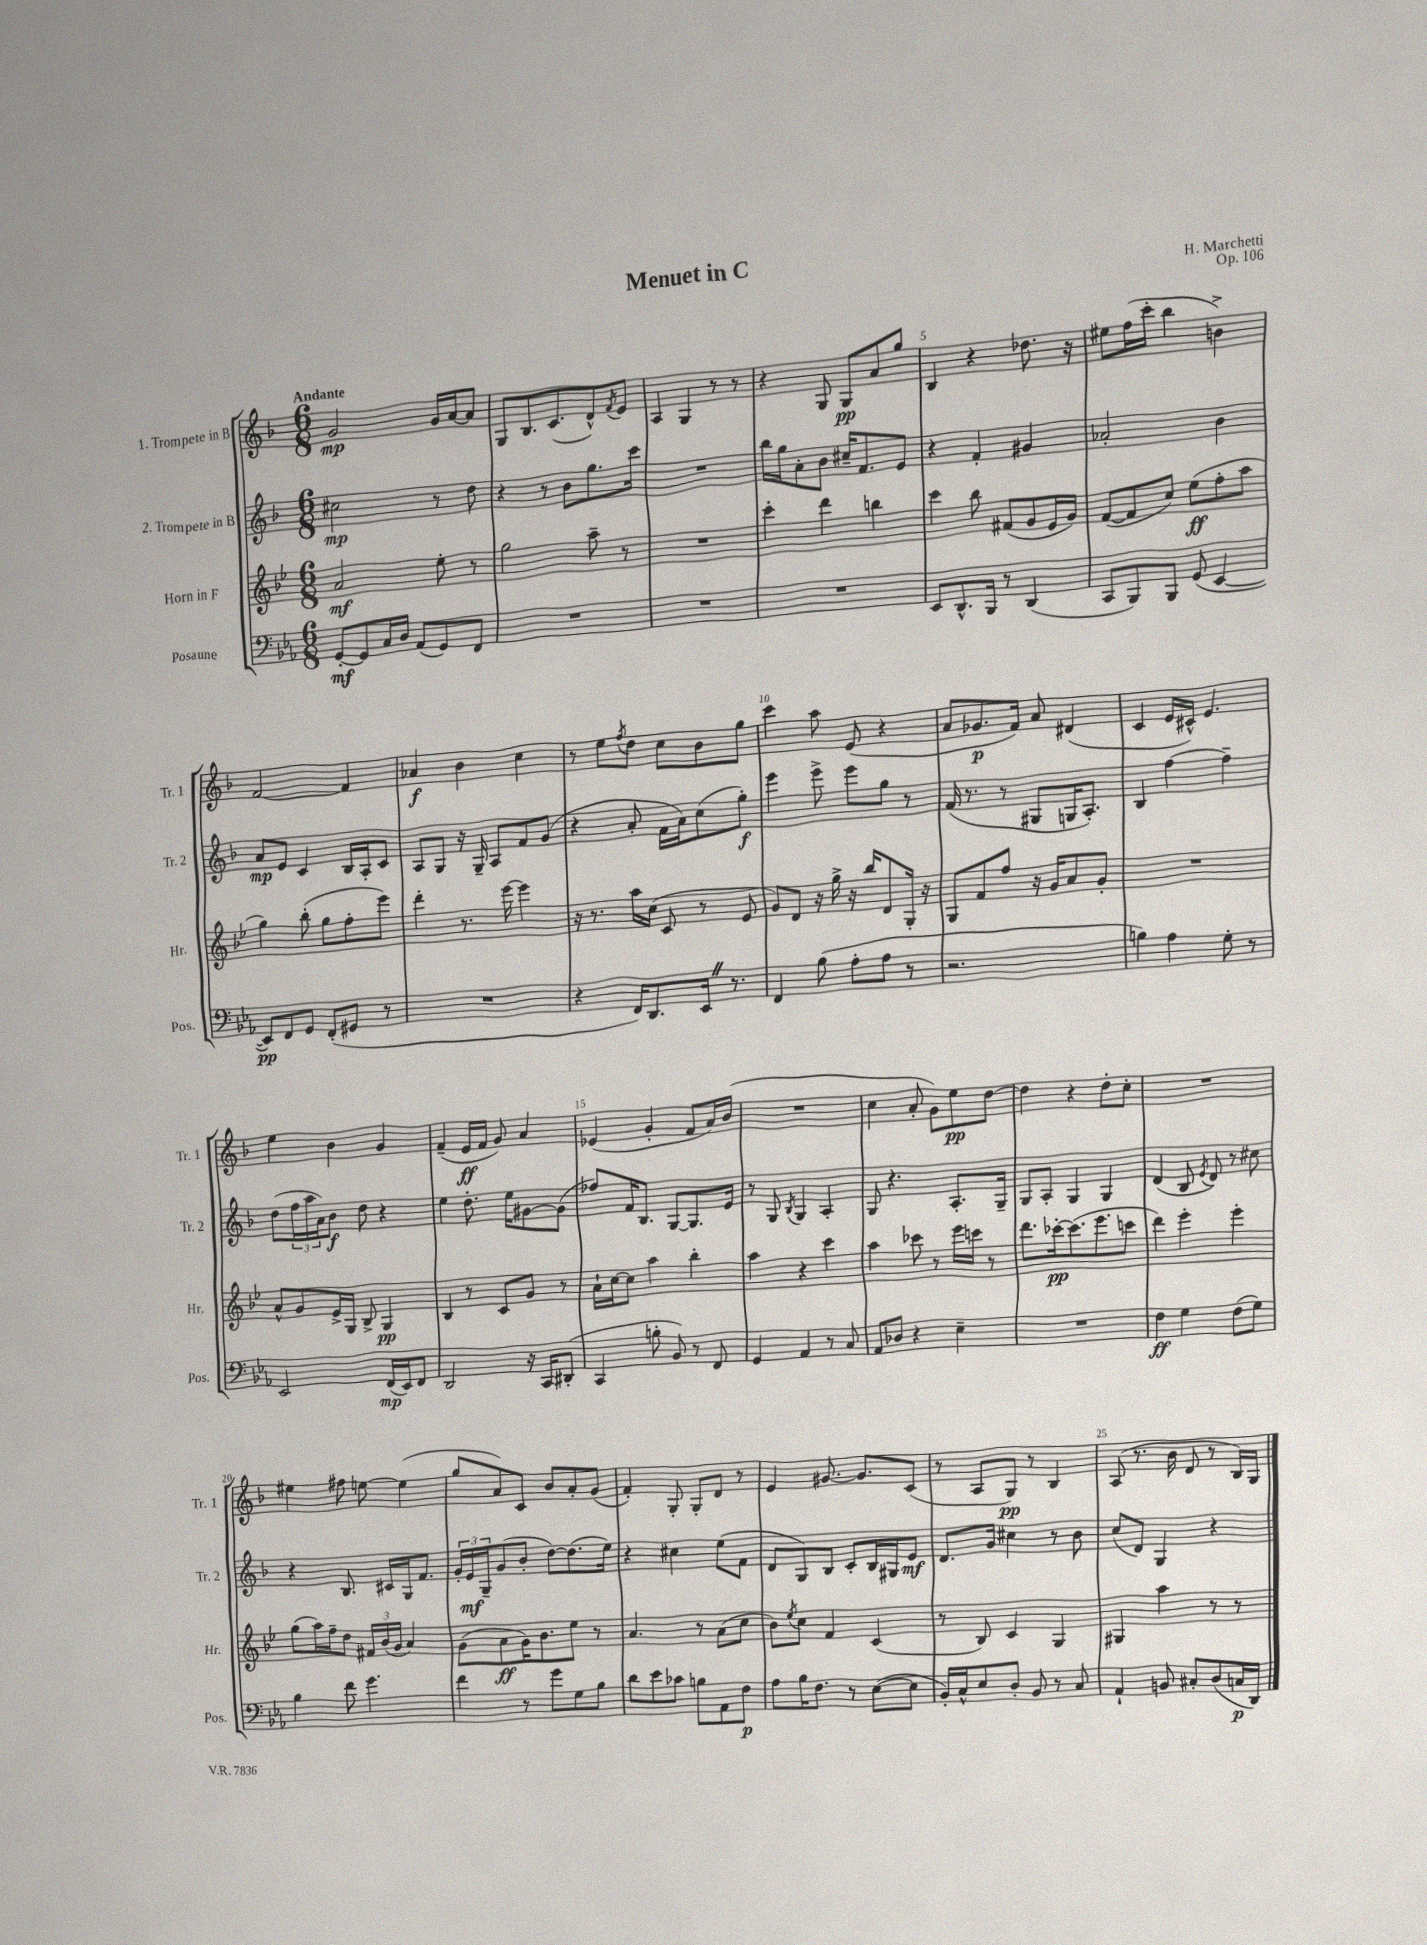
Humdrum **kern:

**kern	**kern	**kern	**kern
*staff4	*staff3	*staff2	*staff1
*clefF4	*clefG2	*clefG2	*clefG2
*k[b-e-a-]	*k[b-e-]	*k[b-]	*k[b-]
*M6/8	*M6/8	*M6/8	*M6/8
[8GG'	2a	2cc#	2g
8GG]	.	.	.
16C	.	.	.
16D	.	.	.
(8AA-	.	.	.
8GG)	8ee-'	8r	16g
.	.	.	[16a
8FF	8r	8dd	8a]
=	=	=	=
2.r	2gg	4r	8G
.	.	.	8.B-
.	.	8r	.
.	.	.	(8.c
.	.	8b-	.
.	8aa~	8.gg	8d^^)
.	.	.	8qf
.	8r	.	8e
.	.	16ccc	.
=	=	=	=
2.r	2.r	2.r	4A
.	.	.	4G
.	.	.	8r
.	.	.	8r
=	=	=	=
2.r	4ccc'	16bb-	4r
.	.	16gg	.
.	.	8a'	.
.	4ddd	8b-	8G
.	.	16cc#~	8G
.	.	8.f	.
.	4bb	.	8a
.	.	8e	8gg
=	=	=	=
8EE-	4ccc	4r	4B-
8.DD^^	.	.	.
.	8bb-	4f'	4r
16BBB-	.	.	.
8r	(8f#	.	.
(4DD	8g	4g#	8.dd-
.	16e-	.	.
.	16g)	.	16r
=	=	=	=
8CC	([8f	2a-'	8ee#
8BBB-)	8f]	.	(16ff
.	.	.	16ccc'
8BBB-	8cc)	.	4bb-
(8GG	(8ee-	.	.
[4EE-	8ff'	4b-	4b^)
.	8aa	.	.
=	=	=	=
8EE-])	4gg)	8a	[2f
8FF	.	8e	.
8GG	(8bb-'	4c	.
(8FF'	8gg	.	.
8GG#	8ff'	16B-	4f]
.	.	16A'	.
8r	8eee-)	8c	.
=	=	=	=
2.r	4ddd'	8A	4a-
.	.	8G	.
.	8.r	16r	4b-
.	.	16G~	.
.	.	8A	.
.	[16eee-	.	.
.	4eee-]	8f	4cc
.	.	(8g	.
=	=	=	=
4r	16r	4r	8r
.	8.r	.	.
.	.	.	8ee
.	.	.	8qff
16FF)	16aa	8a'	8dd
8.DD	(16cc	.	.
.	8c	16f	8cc
.	.	16a)	.
16EE-	8r	(8cc	8b-
8.r	.	.	.
.	8e-	8gg')	8gg
=	=	=	=
4FF	8g)	4eee	4ccc
.	8d	.	.
(8B-	16r	8eee^	8aa
.	16gg^	.	.
8A-'	16r	8eee	(8e
.	16bb-	.	.
8A-	8d	8gg	4r
8r	16G'	8r	.
.	16r	.	.
=	=	=	=
2.r	8G	(16f	8a
.	.	8.r	.
.	8f	.	8.g-
.	8ff	8r	.
.	.	.	16f)
.	16r	8G#	8a
.	16g	.	.
.	8a	16G	(4d#
.	.	8.A')	.
.	8g'	.	.
=	=	=	=
4B)	2.r	4B-	4c
4A-	.	[4ff	16e
.	.	.	16c#^^)
.	.	.	4.e
8G'	.	4ff~]	.
8r	.	.	.
=	=	=	=
2EE-	8a^^	(8dd	4ee
.	8g	24ff	.
.	.	24aa	.
.	.	24a)	.
.	16e-^	8b-	4b-
.	16G	.	.
.	8B-^	8dd	.
(16FF	4G	4r	4g
16EE-)	.	.	.
8FF	.	.	.
=	=	=	=
2DD	4B-	4ee	(4f~
.	8r	8.dd'	16e
.	.	.	16f
.	8c	.	8g)
.	.	16ee	.
16r	8g	[8g#	4a
16CC	.	.	.
(8DD#'	8r	(8g#]	.
=	=	=	=
4CC	16a`	8ff-)	(4e-
.	[16cc	.	.
.	8cc]	16f	.
.	.	8.B-	.
8B'	4aa	.	4g'
8BB-)	.	[8G	.
8r	4bb-'	8.G]	8f
8FF	.	.	16a)
.	.	16e	(16b-
=	=	=	=
4GG	4aa	8r	2.r
.	.	8G	.
.	.	8qB-	.
4AA-	4r	4G	.
8r	4ccc	4A'	.
8C	.	.	.
=	=	=	=
8AA-	4aa	8G	4cc
8D-	.	4.r	.
4r	8ccc-	.	8a'
.	8r	.	8g)
4E-~	16eee-	8.A'	8ee
.	16ccc	.	.
.	8r	.	[8dd
.	.	16G~	.
=	=	=	=
2.r	8.ddd	8G	4dd]
.	.	8A'	.
.	[16ccc-'	.	.
.	(8.ccc-]	4G	4r
.	8.eee-	.	.
.	.	4G	8dd'
.	8ccc	.	8cc'
=	=	=	=
4F	4ddd)	(4d	2.r
4G	4eee-'	8B-	.
.	.	8qe	.
.	.	8d)	.
(8F	4eee-'	8r	.
8G)	.	8cc#	.
=	=	=	=
4B-	(8gg	4r	4ee#
.	16aa)	.	.
.	16ff~	.	.
8f	8dd	8.B-	8ff#
4.g	24f#	.	[8ee
.	(24b-	.	.
.	.	16c#	.
.	24g	.	.
.	4a)	16G	(4ee]
.	.	8.f	.
=	=	=	=
4f	(8g	24g'	8gg
.	.	24e	.
.	.	24G~	.
.	8a	(8g	8a)
8r	16g)	8b-'	8c
.	8.b-	.	.
8g	.	[8dd)	8b-
8G	8ee-	(8.dd]	8a'
8B-	8r	.	(8g
.	.	16ee)	.
=	=	=	=
8d	4.a	4r	4f')
8e-	.	.	.
8c-	.	4cc#	8G'
8B	8r	.	8G'
8AA-	(8a	(8ee	8d
8F	8cc	8f	8r
=	=	=	=
8A-	8b-)	8d	4e
.	8qee-	.	.
16B-	8cc	8G)	.
8.F	.	.	.
.	4f	8B-	[8.g#
8r	.	8c'	.
.	.	.	8.g#]
([8E-	(4c	16B-	.
.	.	16G#	.
8E-]	.	8e	(8c
=	=	=	=
16BB-')	8r	8.d	8r
16C^^	.	.	.
8E-	8B-)	.	8A
.	.	16g	.
8D'	4c	4cc#	8G)
8BB-	.	.	8r
8r	4G	8r	4B-
8C	.	8b-	.
=	=	=	=
4AA-`	4G#	(8cc	(8A
.	.	8d)	8.r
8BB	4aa	4G	.
.	.	.	16b-
8C#'	.	.	8d
(8D	8r	4r	8r
16C	8r	.	16B-)
16DD)	.	.	16G
==	==	==	==
*-	*-	*-	*-
